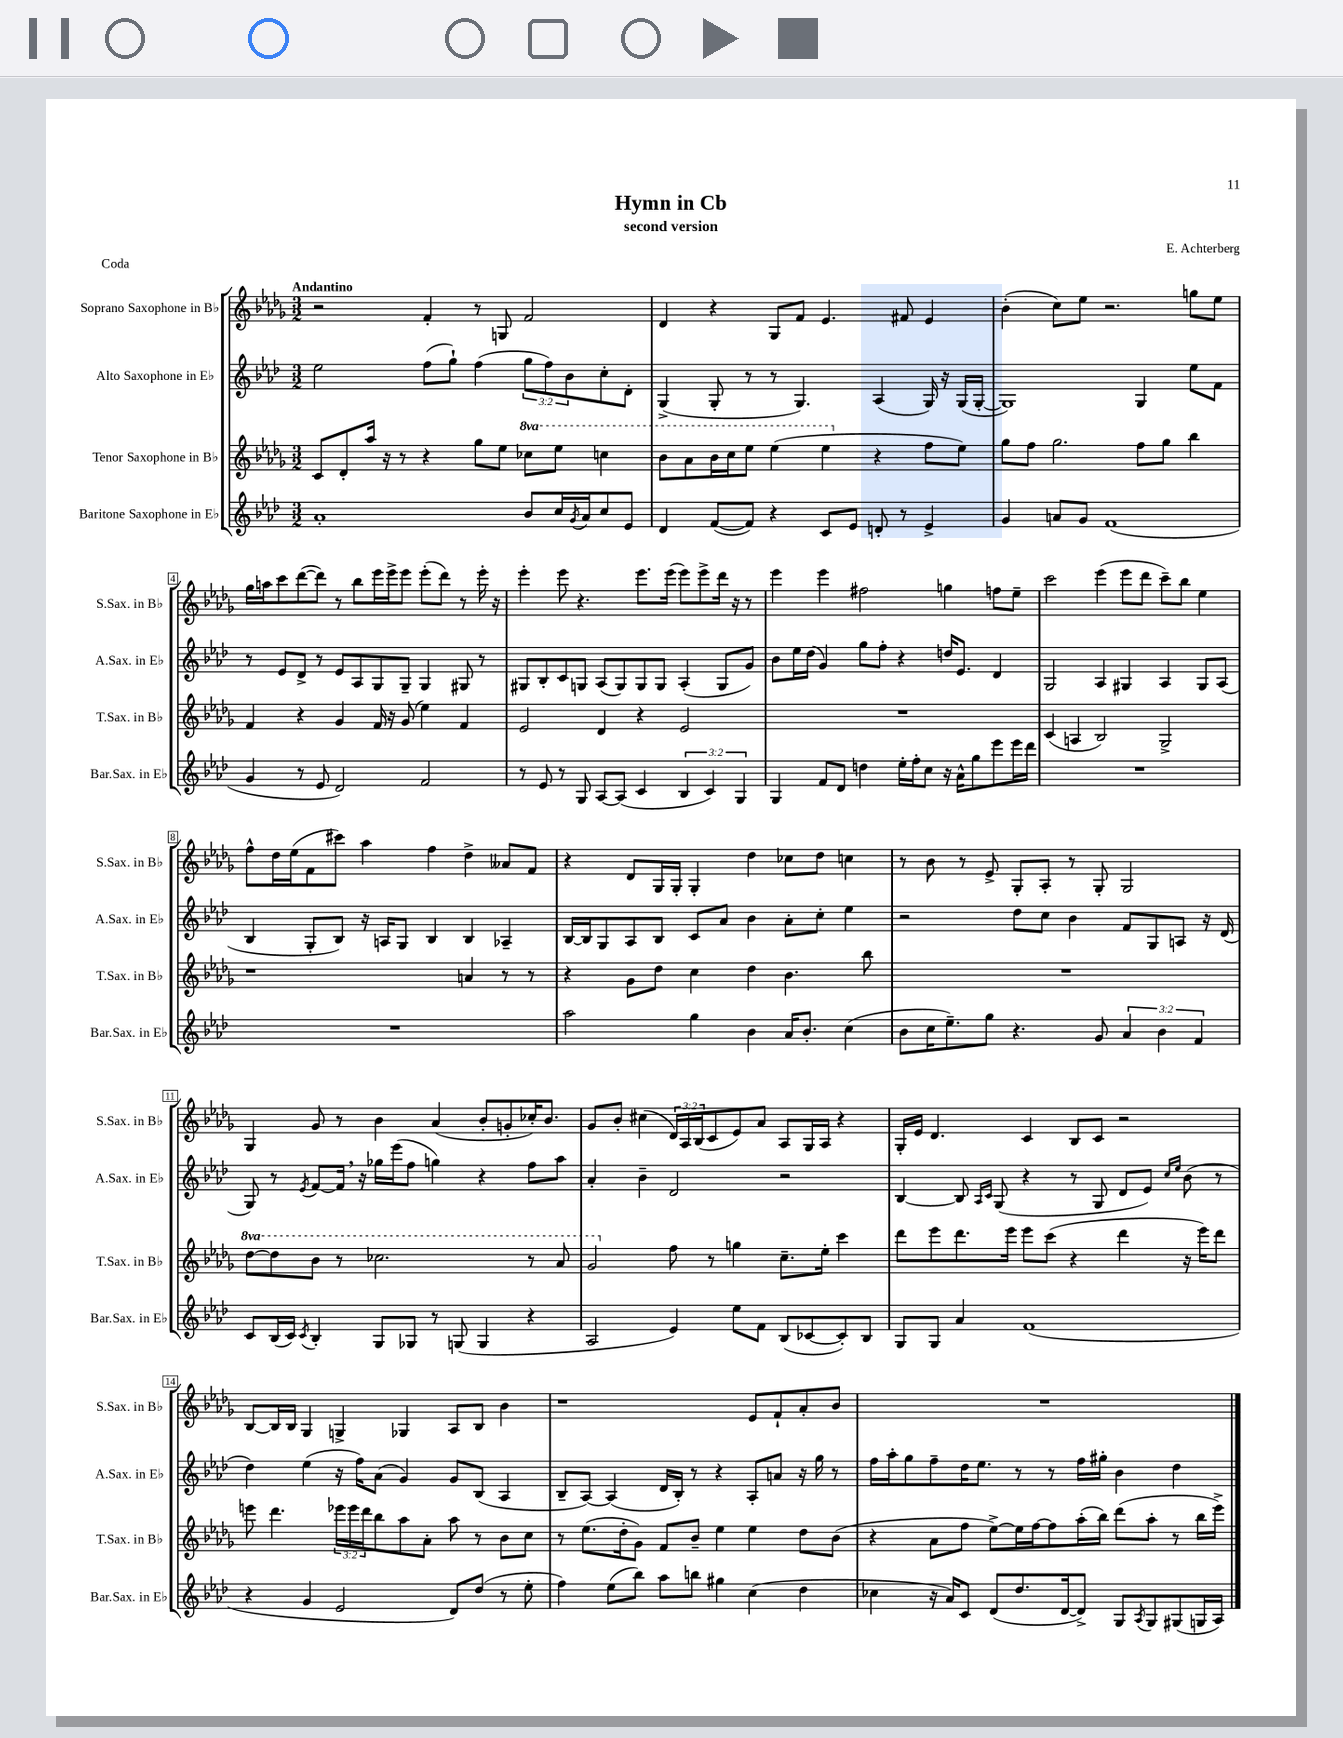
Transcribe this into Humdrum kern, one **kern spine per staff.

**kern	**kern	**kern	**kern
*part4	*part3	*part2	*part1
*staff4	*staff3	*staff2	*staff1
*I"Baritone Saxophone in E♭	*I"Tenor Saxophone in B♭	*I"Alto Saxophone in E♭	*I"Soprano Saxophone in B♭
*I'Bar.Sax. in E♭	*I'T.Sax. in B♭	*I'A.Sax. in E♭	*I'S.Sax. in B♭
*clefG2	*clefG2	*clefG2	*clefG2
*k[b-e-a-d-]	*k[b-e-a-d-g-]	*k[b-e-a-d-]	*k[b-e-a-d-g-]
*M3/2	*M3/2	*M3/2	*M3/2
=1	=1	=1	=1
!	!	!	!LO:TX:a:B:t=Andantino
1a-'	8c/L	2ee-\	2r
.	8d-'/	.	.
.	16aa-/Jk	.	.
.	16r	.	.
.	8r	.	.
.	4r	(8ff\L	4f'/
.	.	8gg`\J)	.
.	8gg-\L	(4ff\	8r
.	8ee-\J	.	8Gn/
*	*8va	*	*
8b-/L	8ccc-X\L	12gg\L	2f/
.	.	12ff\)	.
16cc/L	8eee-\J	.	.
.	.	12b-\	.
8qg/	.	.	.
16a-/J	.	.	.
8cc/	4cccn\	8cc'\	.
8e-/J	.	8d-'\J	.
=2	=2	=2	=2
4d-/	8bb-\L	(4G^/	4d-/
.	8aa-\	.	.
([8f/L	16bb-\L	8G'/	4r
.	16ccc\J	.	.
8f/J])	8eee-\J	8r	.
4r	(4eee-\	8r	8G-/L
.	.	4.G/)	8f/J
8c/L	4eee-\	.	4.e-/
8e-/J	.	.	.
*	*X8va	*	*
8dn'/	4r	(4A-/	.
8r	.	.	8f#X/
4e-^/	8ff\L	16G/)	4e-/
.	.	16r	.
.	8ee-\J)	(16G/LL	.
.	.	[16G'/JJ	.
=3	=3	=3	=3
4g/	8gg-\L	1G])	(4b-'\
.	8ff\J	.	.
8an/L	2.gg-\	.	8cc\L)
8g/J	.	.	8ee-\J
(1f	.	.	2.r
.	8ff\L	4G/	.
.	8gg-\J	.	.
.	4bb-\	8ee-\L	8ggn\L
.	.	8f\J	8ee-\J
!!LO:LB:g=z
=4	=4	=4	=4
4g/	4f/	8r	16gg-\LL
.	.	.	16aan\J
.	.	8e-/L	8ccc\
8r	4r	8d-^/J	([8ddd-\
8e-/	.	8r	8ddd-\J])
2d-/)	4g-/	8e-/L	8r
.	.	8A-/	8bb-\L
.	16f/	8G/	16eee-\L
.	16r	.	16eee-^\J
.	(8g-/	8G~/J	8eee-\J
2f/	4ee-\)	4G/	(8eee-'\L
.	.	.	8ddd-\J)
.	4f/	8G#X/	8r
.	.	8r	16eee-'\
.	.	.	16r
=5	=5	=5	=5
8r	2e-/	8G#X/L	4eee-'\
8e-/	.	8B-'/	.
8r	.	8c/	8eee-\
8G/	.	8Gn/J	4.r
[8A-/L	4d-/	(8A-/L	.
(8A-/J]	.	8G/)	.
4c/	4r	8G/	8.eee-\L
.	.	8G/J	.
.	.	.	(16eee-\Jk
6B-/	2e-/	(4A-'/	8eee-\L)
.	.	.	8eee-^\
6c/)	.	.	.
.	.	8G/L	16ddd-\Jk
.	.	.	16r
6G/	.	.	.
.	.	8g/J)	8r
=6	=6	=6	=6
4G/	1.r	8b-\L	4eee-\
.	.	16ee-\L	.
.	.	(16dd-\JJ	.
8f/L	.	4g/)	4eee-\
8d-/J	.	.	.
4ddn\	.	8gg\L	2ff#X\
.	.	8ff'\J	.
16ee-'\LL	.	4r	.
16ff'\J	.	.	.
8cc\J	.	.	.
16r	.	16ddn/KL	4ggn\
16a-^^\KL	.	8.e-/J	.
8gg\	.	.	.
8eee-\	.	4d-/	8ffn\L
16eee-\L	.	.	8ee-~\J
16ddd-\JJ	.	.	.
=7	=7	=7	=7
1.r	(4c/	2G/	2ccc\
.	4An/	.	.
.	2B-/)	4A-/	(4eee-\
.	.	4G#X/	8eee-\L
.	.	.	8ddd-\J
.	2G-^/	4A-/	8ccc~\L)
.	.	.	8bb-\J
.	.	8G#/L	4ee-\
.	.	(8A-/J	.
!!LO:LB:g=z
=8	=8	=8	=8
1.r	1r	4B-/	8ff^^\L
.	.	.	16dd-\L
.	.	.	(16ee-\J
.	.	8G'/L	8f\
.	.	8B-/J)	8ccc#X\J)
.	.	16r	4aa-\
.	.	16An/KL	.
.	.	8G/J	.
.	.	4B-/	4ff\
.	4an/	4B-/	4dd-^\
.	8r	4A-X~/	8a--X/L
.	8r	.	8f/J
=9	=9	=9	=9
2aa-\	4r	[16B-/LL	4r
.	.	16B-/J]	.
.	.	8G/	.
.	8g-\L	8A-/	8d-/L
.	8dd-\J	8B-/J	16G-/L
.	.	.	16G-'/JJ
4gg\	4cc\	8c/L	4G-'/
.	.	8a-/J	.
4b-\	4dd-\	4b-\	4dd-\
16a-/KL	4.b-\	8a-'\L	8cc-X\L
8.b-'/J	.	.	.
.	.	8cc'\J	8dd-\J
(4cc\	.	4ee-\	4ccn\
.	8bb-\	.	.
=10	=10	=10	=10
8b-\L	1.r	2r	8r
16cc\K	.	.	8b-\
8.ee-~\)	.	.	.
.	.	.	8r
8gg\J	.	.	8e-^/
4.r	.	8dd-\L	8G-'/L
.	.	8cc\J	8A-'/J
.	.	4b-\	8r
8g/	.	.	8G-'/
6a-/	.	8f/L	2G-/
.	.	8G/	.
6b-\	.	.	.
.	.	8An/J	.
6f/	.	.	.
.	.	16r	.
.	.	(16d-/	.
!!LO:LB:g=z
=11	=11	=11	=11
*	*8va	*	*
8c/L	[8ddd-\L	8G/)	4G-/
(16B-/L	8ddd-\]	8r	.
16c/JJ)	.	.	.
8qc/	.	8qe-/	.
4B-'/	8bb-\J	[8f/L	8g-/
.	8r	16f,/Jk]	8r
.	.	16r	.
8G/L	2.ccc-X\	16gg-X\LL	4b-\
.	.	(16eee-\J	.
8G-X/J	.	8ff\J	.
8r	.	4ggn\)	(4a-/
(8Gn/	.	.	.
4G/	.	4r	8b-'/L
.	.	.	8gn'/
4r	8r	8ff\L	16cc-X'/K)
.	.	.	8.b-/J
.	8aa-/	8aa-\J	.
=12	=12	=12	=12
2A-/	2gg-/	4a-'/	8g-/L
.	.	.	8b-'/J
.	.	4b-~\	(4cc#X\
*	*X8va	*	*
4e-/)	8ff\	2d-/	24d-/LL)
.	.	.	24A-/
.	.	.	(24B-/J
.	8r	.	8c/
8ee-\L	4ggn\	.	8e-/)
8f\J	.	.	8a-/J
(8B-/L	8.cc~\L	2r	8A-/L
[8c-X/	.	.	16G-/L
.	16ee-'\Jk	.	16A-/JJ
8c-'/])	4ccc\	.	4r
8B-/J	.	.	.
=13	=13	=13	=13
8G/L	8ddd-\L	[4B-/	16G-'/LL
.	.	.	16e-/JJ
8G/J	8eee-\	.	4.d-/
4a-/	8.ddd-\	8B-/]	.
.	.	16qqA-/LL	.
.	.	16qqc/JJ	.
.	.	(8G/	.
.	16eee-\Jk	.	.
(1f	8eee-\L	4r	4c/
.	(8ccc\J	.	.
.	4r	8r	8B-/L
.	.	8G/	8c/J
.	4ddd-\	8d-/L	2r
.	.	8e-/J)	.
.	.	16qqcc/LL	.
.	.	16qqee-/JJ	.
.	16r	(8b-\	.
.	16eee-\KL)	.	.
.	8ddd-\J	8r	.
!!LO:LB:g=z
=14	=14	=14	=14
4r	8eeen\	4dd-\)	[8B-/L
.	4.ddd-\	.	16B-/L]
.	.	.	16B-/JJ
4g/	.	(4ee-\	4G-/
2e-/	24eee-X\LL	16r	4Gn^/
.	24eee-\	.	.
.	.	16ff\KL)	.
.	24ddd-\J	.	.
.	8bb-\	(8a-\J	.
.	8aa-\	4g/)	4G-X/
.	8a-'\J	.	.
8d-/L)	8aa-\	8g/L	8A-/L
(8dd-/J	8r	(8B-/J	8B-/J
8r	8b-\L	4A-/	4b-\
8ee-'\	8cc\J	.	.
=15	=15	=15	=15
4ff\)	8r	8B-~/L	1r
.	(8.ee-\L	[8A-/J)	.
(8ee-\L	.	(4A-/]	.
.	16dd-'\k	.	.
8bb-\J)	8g-\J)	.	.
8aa-\L	8f/L	16d-/LL	.
.	.	16B-'/JJ)	.
8bbn\J	8b-~/J	8r	.
4gg#X\	4ee-\	4r	.
(4cc\	4ee-\	8A-'/L	8e-/L
.	.	8an/J	8f`/
4dd-\	8dd-\L	16r	8a-'/
.	.	16gg\	.
.	(8b-\J	8r	8b-/J
=16	=16	=16	=16
4cc-X\	4r	16ff\LL	1.r
.	.	16aa-'\J	.
.	.	8gg\	.
16r	8a-\L	8ff~\	.
16a-/KL)	.	.	.
8c/J	8ff\J	16dd-\K	.
.	.	8.ee-\J	.
(8d-/L	[8ee-^\L)	.	.
8.dd-/	16ee-\L]	8r	.
.	[16ff\J	.	.
.	8ff\]	8r	.
[16d-/k	.	.	.
8d-^/J])	(16aa-'\L	16ff\LL	.
.	16bb-\JJ)	16gg#X'\JJ	.
8G/L	(8ddd-\L	4b-\	.
8qA-/	.	.	.
8G/	8aa-'\J	.	.
(8G#X/	8r	4dd-\	.
16Gn/L	16bb-\LL	.	.
16A-/JJ)	16eee-^\JJ)	.	.
==	==	==	==
*-	*-	*-	*-
